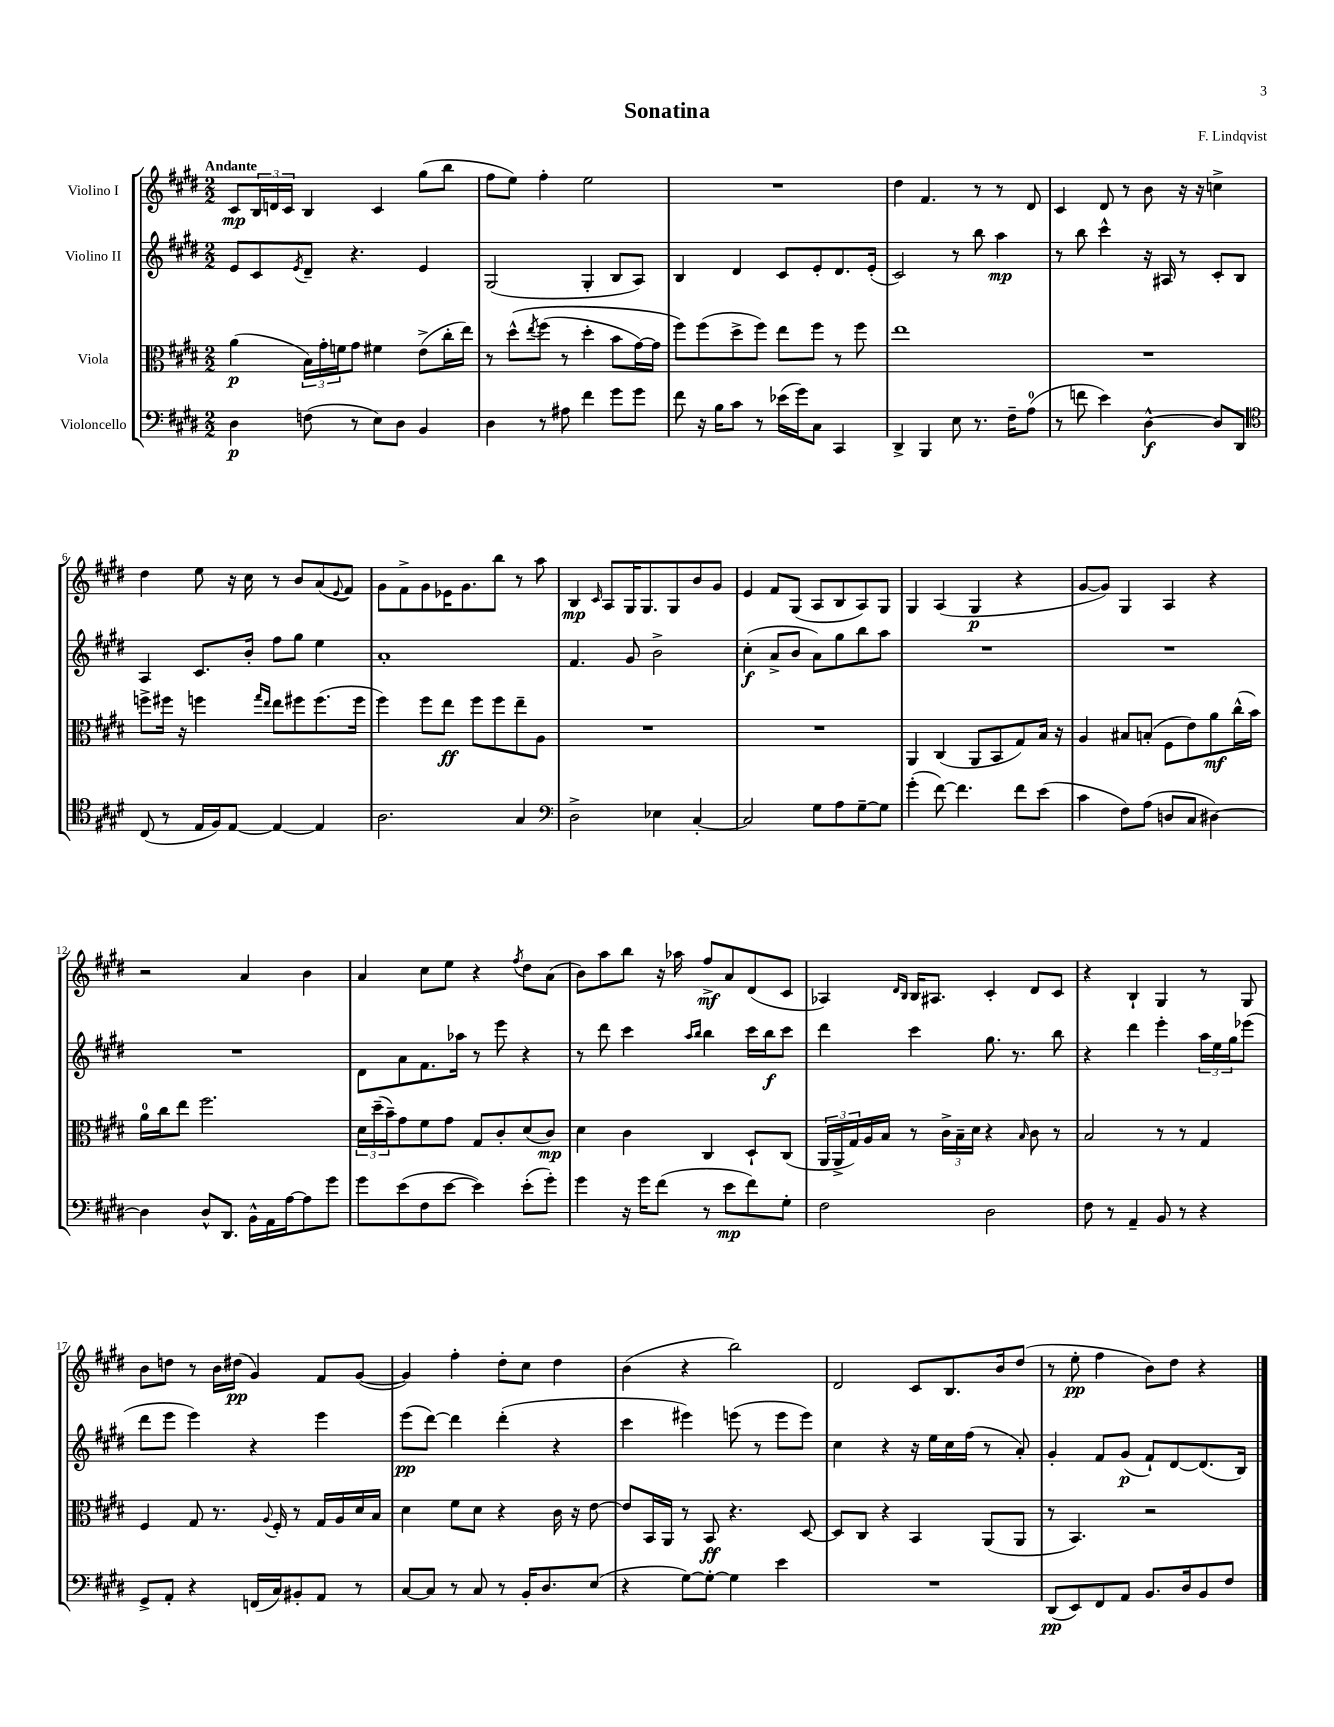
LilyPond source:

\header { title = "Sonatina" composer = "F. Lindqvist" }
<<
\new StaffGroup <<
\new Staff = "s0" \with { instrumentName = "Violino I" } {
    \clef treble \key e \major \numericTimeSignature \time 2/2 \tempo "Andante"
    cis'8\mp \tuplet 3/2 { b16 d'16 cis'16 } b4 cis'4 gis''8( b''8 |
    fis''8 e''8) fis''4-. e''2 |
    R1 |
    dis''4 fis'4. r8 r8 dis'8 |
    cis'4 dis'8 r8 b'8 r16 r16 c''4-> |
    dis''4 e''8 r16 cis''16 r8 b'8 a'8( \appoggiatura { e'8 } fis'8) |
    gis'8 fis'8-> gis'8 ees'16 gis'8. b''8 r8 a''8 |
    b4\mp \grace { cis'16 } a8 gis16 gis8. gis8 b'8 gis'8 |
    e'4 fis'8 gis8( a8 b8 a8) gis8 |
    gis4 a4( gis4\p r4 |
    gis'8~ gis'8) gis4 a4 r4 |
    r2 a'4 b'4 |
    a'4 cis''8 e''8 r4 \acciaccatura { fis''8 } dis''8 a'8( |
    b'8) a''8 b''8 r16 aes''16 fis''8->\mf a'8 dis'8( cis'8 |
    aes4) \grace { dis'16 b16 } b16 ais8. cis'4-. dis'8 cis'8 |
    r4 b4-! gis4 r8 gis8 |
    b'8 d''8 r8 b'16 dis''16\pp( gis'4) fis'8 gis'8~( |
    gis'4) fis''4-. dis''8-. cis''8 dis''4 |
    b'4( r4 b''2) |
    dis'2 cis'8 b8. b'16 dis''8( |
    r8 e''8-.\pp fis''4 b'8) dis''8 r4 \bar "|." |
}
\new Staff = "s1" \with { instrumentName = "Violino II" } {
    \clef treble \key e \major \numericTimeSignature \time 2/2
    e'8 cis'8 \acciaccatura { e'8 } dis'8-- r4. e'4 |
    gis2( gis4-. b8 a8) |
    b4 dis'4 cis'8 e'8-. dis'8. e'16-.( |
    cis'2) r8 b''8 a''4\mp |
    r8 b''8 cis'''4-^ r16 ais16 r8 cis'8-. b8 |
    a4 cis'8. b'16-. fis''8 gis''8 e''4 |
    a'1-. |
    fis'4. gis'8 b'2-> |
    cis''4-.\f( a'8-> b'8 a'8) gis''8 b''8 a''8 |
    R1 |
    R1 |
    R1 |
    dis'8 a'8 fis'8. aes''16 r8 e'''8 r4 |
    r8 dis'''8 cis'''4 \grace { a''16 b''16 } b''4 cis'''16 b''16\f cis'''8 |
    dis'''4 cis'''4 gis''8. r8. b''8 |
    r4 dis'''4 e'''4-. \tuplet 3/2 { a''16 e''16 gis''16 } ees'''8( |
    dis'''8 e'''8 e'''4) r4 e'''4 |
    e'''8\pp( dis'''8~) dis'''4 dis'''4-.( r4 |
    cis'''4 eis'''4) e'''8( r8 e'''8 e'''8) |
    cis''4 r4 r16 e''16 cis''16 fis''16( r8 a'8-.) |
    gis'4-. fis'8 gis'8\p( fis'8-!) dis'8~ dis'8.( b16) \bar "|." |
}
\new Staff = "s2" \with { instrumentName = "Viola" } {
    \clef alto \key e \major \numericTimeSignature \time 2/2
    a'4\p( \tuplet 3/2 { b16) gis'16-. f'16 } gis'8 fis'4 e'8->( cis''16-. e''16) |
    r8 dis''8-^\( \acciaccatura { e''8 } fis''8( r8 dis''4-. b'8 gis'16~) gis'16 |
    fis''8\) fis''8( dis''8-> fis''8) e''8 fis''8 r8 fis''8 |
    e''1 |
    R1 |
    f''8-> fis''16 r16 f''4 \grace { gis''16 e''16 } e''8 fis''8 fis''8.( fis''16 |
    fis''4) fis''8 e''8\ff fis''8 fis''8 e''8-- a8 |
    R1 |
    R1 |
    a,4 cis4( a,8 b,8 gis8) b16 r16 |
    a4 bis8 b8-.( fis8 e'8) a'8\mf cis''16-^( b'16) |
    a'16-0 cis''16 e''8 fis''2. |
    \tuplet 3/2 { dis'16 dis''16--( b'16--) } gis'8 fis'8 gis'8 gis8 cis'8-. dis'8( cis'8\mp) |
    dis'4 cis'4 cis4 dis8-! cis8( |
    \tuplet 3/2 { a,16 a,16-> gis16) } a16 b16 r8 \tuplet 3/2 { cis'16-> b16-- dis'16 } r4 \grace { b16 } cis'8 r8 |
    b2 r8 r8 gis4 |
    fis4 gis8 r8. \appoggiatura { a8 } fis16-. r8 gis16 a16 dis'16 b16 |
    dis'4 fis'8 dis'8 r4 cis'16 r16 e'8~ |
    e'8 b,16 a,16 r8 b,8\ff r4. dis8~ |
    dis8 cis8 r4 b,4 a,8( a,8 |
    r8 b,4.) r2 \bar "|." |
}
\new Staff = "s3" \with { instrumentName = "Violoncello" } {
    \clef bass \key e \major \numericTimeSignature \time 2/2
    dis4\p f8( r8 e8) dis8 b,4 |
    dis4 r8 ais8 fis'4 gis'8 gis'8 |
    fis'8 r16 b16 cis'8 r8 ees'16( gis'16) cis8 cis,4 |
    dis,4-> b,,4 e8 r8. fis16-- a8-0( |
    r8 f'8 e'4) dis4~-^\f dis8 dis,8 |
    \clef tenor cis8( r8 e16 fis16) e8~ e4~ e4 |
    a2. gis4 |
    \clef bass dis2-> ees4 cis4~-. |
    cis2 gis8 a8 gis8~-- gis8 |
    gis'4-.( fis'8~) fis'4. fis'8 e'8( |
    cis'4 fis8) a8( d8 cis8 dis4~) |
    dis4 dis8-^ dis,8. b,16-^ a,16 a16~ a8 gis'8 |
    gis'8 e'8( fis8 e'8~ e'4) e'8-.( gis'8-.) |
    gis'4 r16 gis'16 fis'8( r8 e'8\mp fis'8) gis8-. |
    fis2 dis2 |
    fis8 r8 a,4-- b,8 r8 r4 |
    gis,8-> a,8-. r4 f,16( cis16) bis,8-. a,8 r8 |
    cis8~ cis8 r8 cis8 r8 b,16-. dis8. e8( |
    r4 gis8~) gis8~-. gis4 e'4 |
    R1 |
    dis,8\pp( e,8) fis,8 a,8 b,8. dis16 b,8 fis8 \bar "|." |
}
>>
>>
